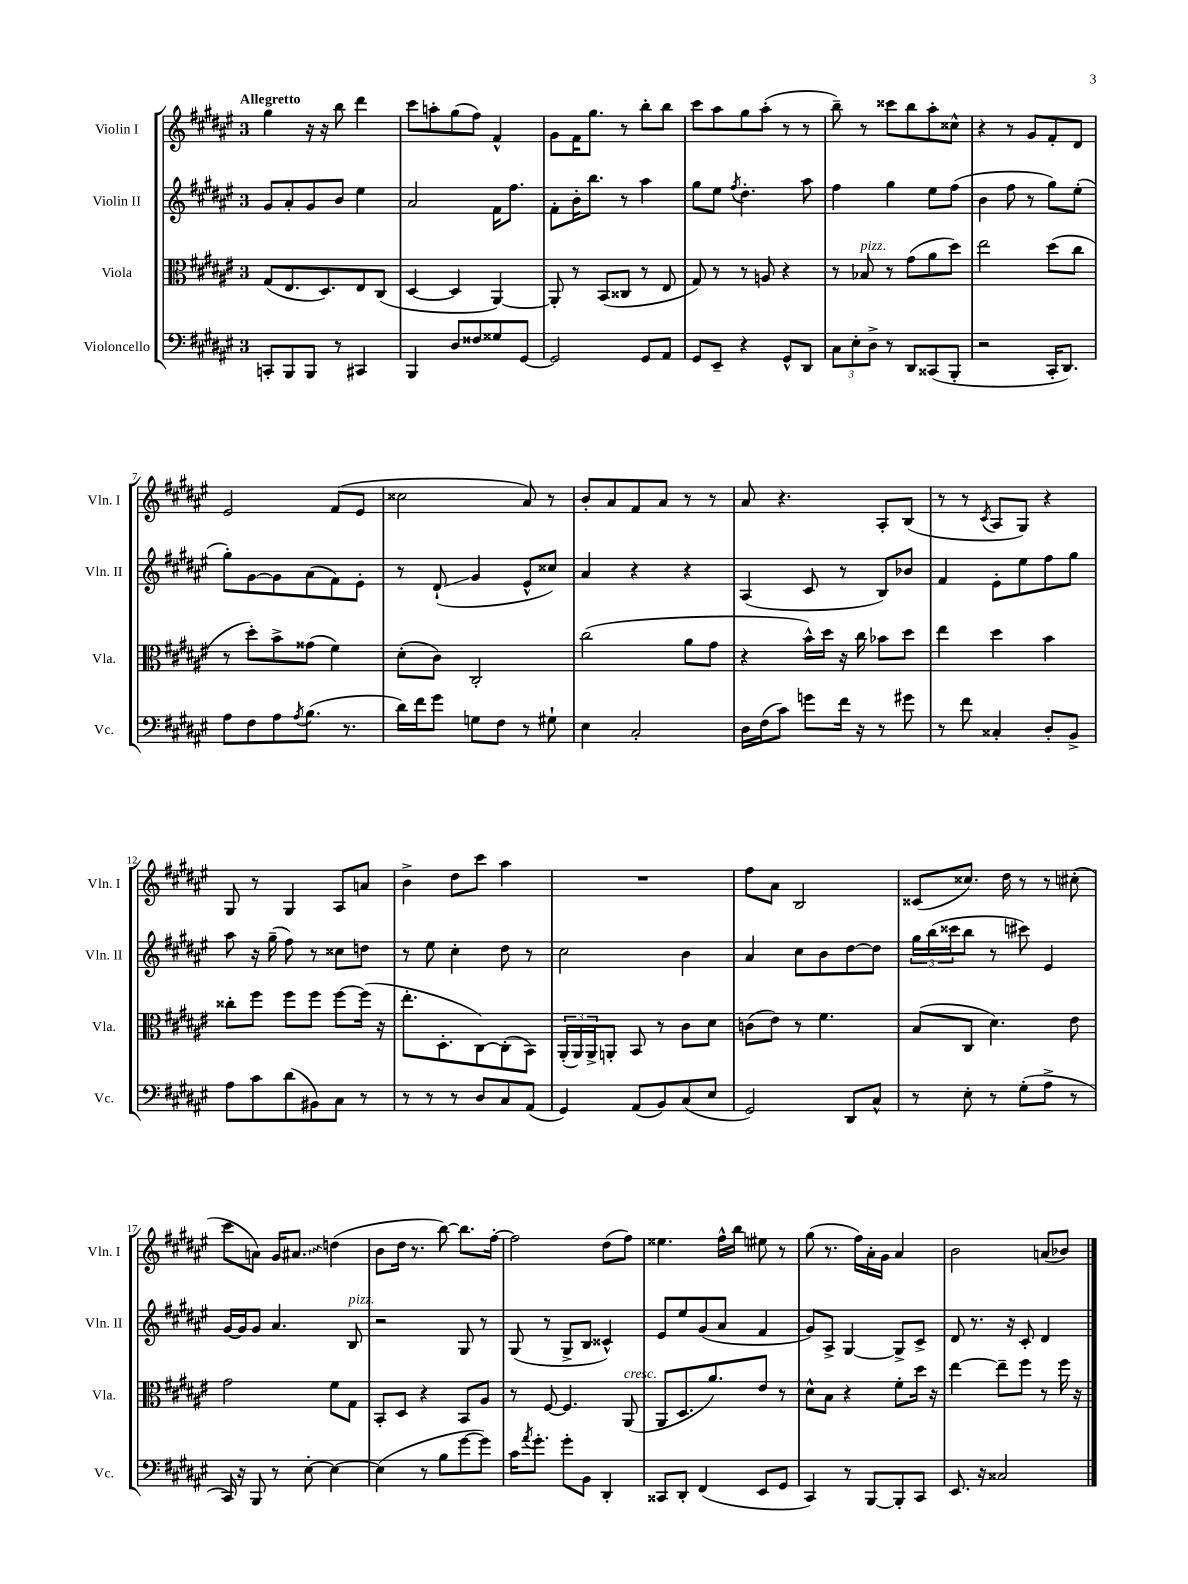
<<
\new StaffGroup <<
\new Staff = "s0" \with { instrumentName = "Violin I" shortInstrumentName = "Vln. I" } {
    \clef treble \key fis \major \once \override Staff.TimeSignature.style = #'single-digit \time 3/4 \tempo "Allegretto"
    gis''4 r16 r16 b''8 dis'''4 |
    cis'''8 a''8-. gis''8( fis''8) fis'4-^ |
    gis'8 fis'16 gis''8. r8 b''8-. b''8 |
    cis'''8 ais''8 gis''8 ais''8-.( r8 r8 |
    b''8--) r8 cisis'''8 b''8 ais''8-. cisis''8-^ |
    r4 r8 gis'8 fis'8-. dis'8 |
    eis'2 fis'8( eis'8 |
    cisis''2 ais'8) r8 |
    b'8-. ais'8 fis'8 ais'8 r8 r8 |
    ais'8 r4. ais8-. b8( |
    r8 r8 \acciaccatura { cis'8 } ais8 gis8) r4 |
    gis8 r8 gis4 ais8 a'8 |
    b'4-> dis''8 cis'''8 ais''4 |
    R2. |
    fis''8 ais'8 b2 |
    cisis'8( cisis''8.) dis''16 r8 r8 cis''8-.( |
    cis'''8 a'8) gis'16 \once \override Glissando.style = #'zigzag ais'8.\glissando d''4( |
    b'8 dis''16 r8. b''8~) b''8. fis''16~-. |
    fis''2 dis''8( fis''8) |
    eisis''4. fis''16-^ b''16 eis''8 r8 |
    gis''8( r8. fis''16) ais'16-. gis'16 ais'4 |
    b'2 a'8( bes'8) \bar "|." |
}
\new Staff = "s1" \with { instrumentName = "Violin II" shortInstrumentName = "Vln. II" } {
    \clef treble \key fis \major \once \override Staff.TimeSignature.style = #'single-digit \time 3/4
    gis'8 ais'8-. gis'8 b'8 eis''4 |
    ais'2 fis'16 fis''8. |
    fis'8-. b'16-. b''8. r8 ais''4 |
    gis''8 eis''8 \acciaccatura { fis''8 } dis''4.-. ais''8 |
    fis''4 gis''4 eis''8 fis''8( |
    b'4 fis''8 r8 gis''8) eis''8-.( |
    gis''8-.) gis'8~ gis'8 ais'8( fis'8) eis'8-. |
    r8 dis'8-!\glissando( gis'4 eis'8-^ cisis''8) |
    ais'4 r4 r4 |
    ais4( cis'8 r8 b8) bes'8 |
    fis'4 eis'8-. eis''8 fis''8 gis''8 |
    ais''8 r16 gis''16--( fis''8) r8 cisis''8 d''8 |
    r8 eis''8 cis''4-. dis''8 r8 |
    cis''2 b'4 |
    ais'4 cis''8 b'8 dis''8~ dis''8 |
    \tuplet 3/2 { gis''16 b''16( cisis'''16 } b''8 r8 cis'''8) eis'4 |
    gis'16~ gis'16 gis'8 ais'4. b8^\markup { \italic "pizz." } |
    r2 gis8 r8 |
    gis8( r8 gis8-> b8 cisis'4-^) |
    eis'8 eis''8 gis'8( ais'8 fis'4 |
    gis'8) ais8-> gis4~ gis8-> cis'8-> |
    dis'8 r8. r16 cis'8-. dis'4 \bar "|." |
}
\new Staff = "s2" \with { instrumentName = "Viola" shortInstrumentName = "Vla." } {
    \clef alto \key fis \major \once \override Staff.TimeSignature.style = #'single-digit \time 3/4
    gis8( eis8. dis8.) eis8 cis8( |
    dis4~ dis4 ais,4~) |
    ais,8-. r8 b,8( cisis8 r8 eis8 |
    gis8) r8 r8 a8 r4 |
    r8 bes8^\markup { \italic "pizz." } r8 gis'8( ais'8 dis''8) |
    eis''2 dis''8( cis''8 |
    r8 dis''8-.) b'8-> gisis'8( fis'4) |
    dis'8-.( cis'8) cis2-. |
    cis''2( ais'8 gis'8 |
    r4 b'16-^) dis''16 r16 cis''16 bes'8 dis''8 |
    eis''4 dis''4 b'4 |
    cisis''8-. fis''8 fis''8 fis''8 fis''8~ fis''16( r16 |
    eis''8.-. dis8.-. cis8~) cis8-.( b,8) |
    \tuplet 3/2 { ais,16-.( ais,16) ais,16-> } a,8-. b,8 r8 cis'8 dis'8 |
    c'8( eis'8) r8 fis'4. |
    b8( cis8 dis'4.) eis'8 |
    gis'2 fis'8 gis8 |
    b,8-. dis8 r4 b,8 ais8 |
    r8 fis8~ fis4. ais,8^\markup { \italic "cresc." }( |
    ais,8 dis8. ais'8.) eis'8 r8 |
    dis'8-^ b8 r4 fis'8-. dis''16 r16 |
    eis''4~ eis''8-- fis''8 r8 fis''16 r16 \bar "|." |
}
\new Staff = "s3" \with { instrumentName = "Violoncello" shortInstrumentName = "Vc." } {
    \clef bass \key fis \major \once \override Staff.TimeSignature.style = #'single-digit \time 3/4
    c,8-. b,,8 b,,8 r8 cis,4 |
    b,,4 dis8 fisis8 gisis8 gis,8~ |
    gis,2 gis,8 ais,8 |
    gis,8 eis,8-- r4 gis,8-^ dis,8 |
    \tuplet 3/2 { cis8 eis8-. dis8-> } r8 dis,8 cisis,8( b,,8-. |
    r2 cis,16-. dis,8.) |
    ais8 fis8 ais8 \acciaccatura { ais8 } b8.( r8. |
    dis'16) fis'16 gis'8 g8 fis8 r8 gis8-! |
    eis4 cis2-. |
    dis16 fis16( cis'8) g'8 fis'16 r16 r8 gis'8 |
    r8 fis'8 cisis4-. dis8-. b,8-> |
    ais8 cis'8 dis'8( bis,8) cis8 r8 |
    r8 r8 r8 dis8 cis8 ais,8( |
    gis,4) ais,8( b,8) cis8( eis8 |
    gis,2) dis,8 cis8-^ |
    r8 eis8-. r8 gis8-.( ais8-> r8 |
    cis,16) r16 b,,8 r8 eis8~-. eis4~ |
    eis4( r8 b8 gis'8~ gis'8) |
    cis'16 \acciaccatura { ais'8 } gis'8.-. gis'8-. b,8 dis,4-. |
    cisis,8 dis,8-. fis,4( eis,8 gis,8 |
    cis,4) r8 b,,8~ b,,8-. cis,8 |
    eis,8. r16 cisis2 \bar "|." |
}
>>
>>
